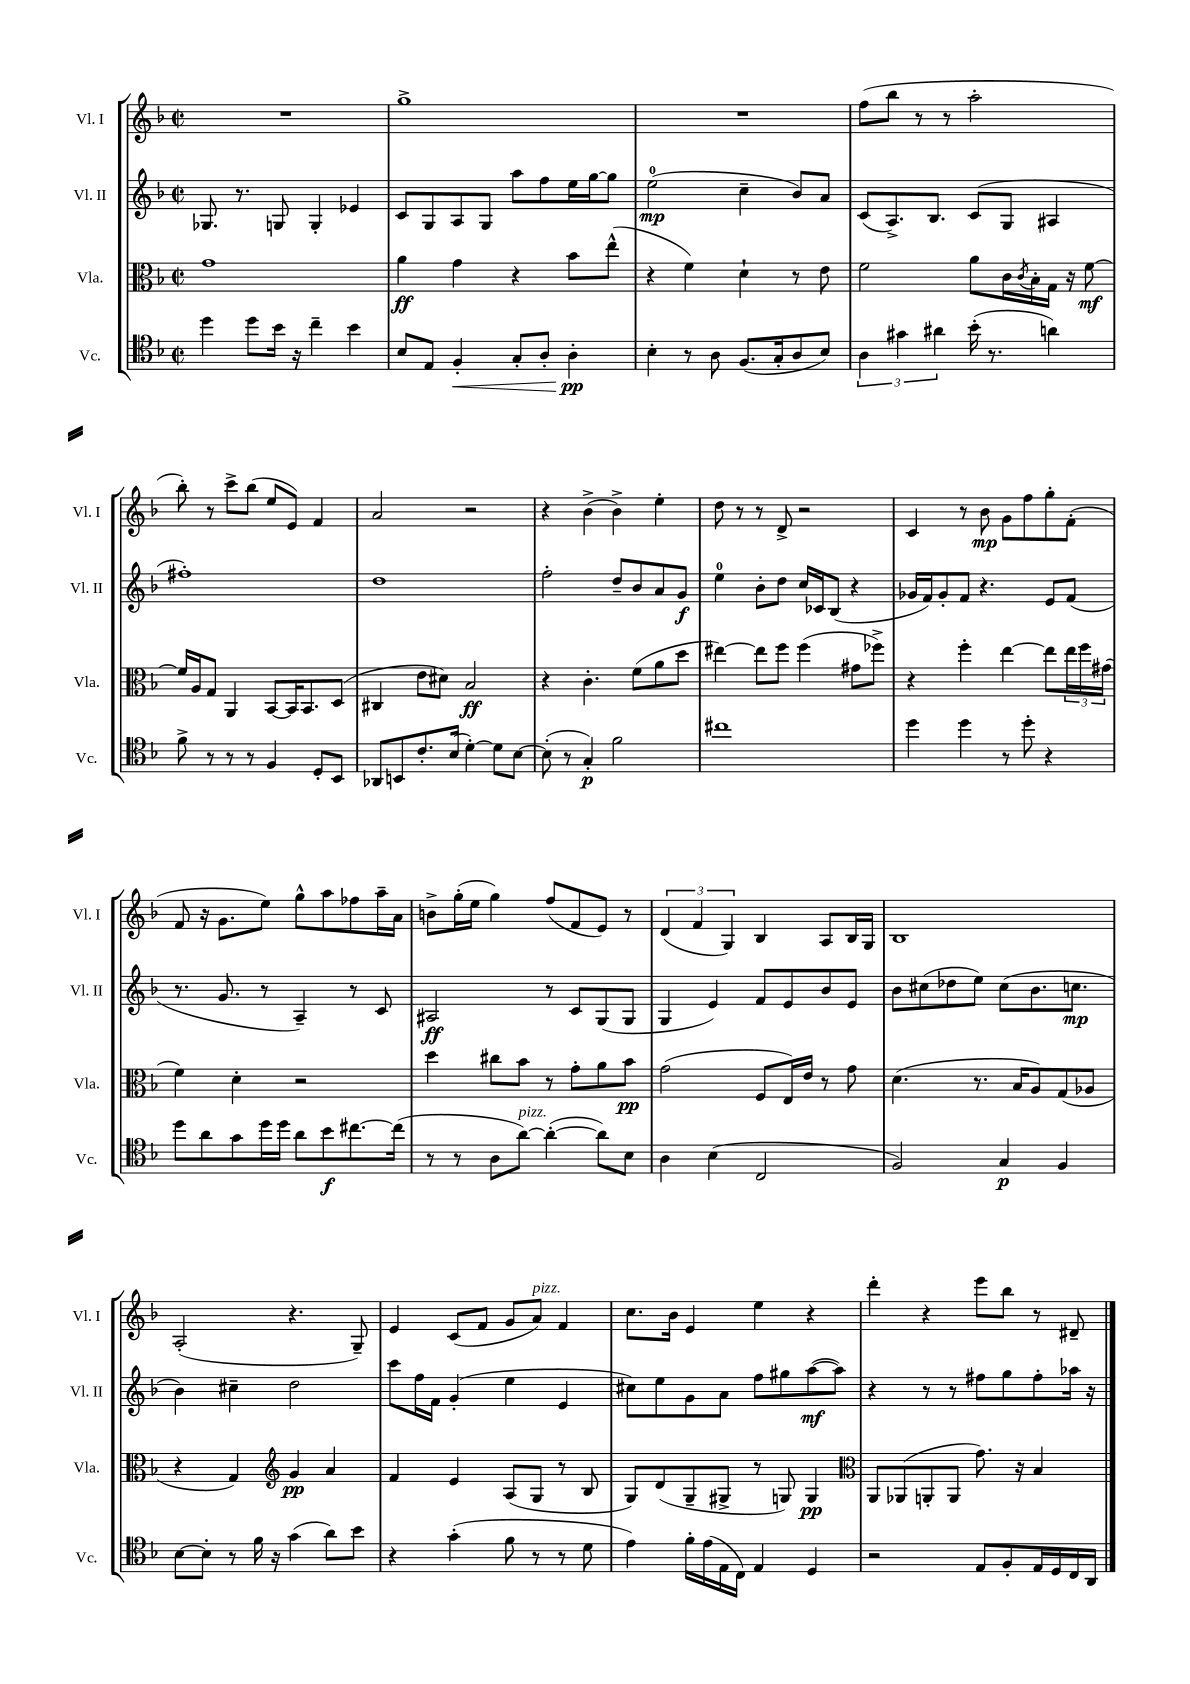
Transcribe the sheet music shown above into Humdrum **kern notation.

**kern	**dynam	**kern	**dynam	**kern	**dynam	**kern	**dynam
*part4	*part4	*part3	*part3	*part2	*part2	*part1	*part1
*staff4	*staff4	*staff3	*staff3	*staff2	*staff2	*staff1	*staff1
*I"Vc.	*	*I"Vla.	*	*I"Vl. II	*	*I"Vl. I	*
*I'Vc.	*	*I'Vla.	*	*I'Vl. II	*	*I'Vl. I	*
*clefC4	*	*clefC3	*	*clefG2	*	*clefG2	*
*k[b-]	*	*k[b-]	*	*k[b-]	*	*k[b-]	*
*M2/2	*	*M2/2	*	*M2/2	*	*M2/2	*
*met(c|)	*	*met(c|)	*	*met(c|)	*	*met(c|)	*
=85	=85	=85	=85	=85	=85	=85	=85
4dd\	.	1g	.	8.G-X/	.	1r	.
.	.	.	.	8.r	.	.	.
8dd\L	.	.	.	.	.	.	.
16b-\Jk	.	.	.	8Gn/	.	.	.
16r	.	.	.	.	.	.	.
4cc~\	.	.	.	4G'/	.	.	.
4b-\	.	.	.	4e-X/	.	.	.
=86	=86	=86	=86	=86	=86	=86	=86
8B-/L	.	4a\	ff	8c/L	.	1gg^	.
8E/J	.	.	.	8G/	.	.	.
!	!LO:HP:b	!	!	!	!	!	!
4F'/	<	4g\	.	8A/	.	.	.
.	.	.	.	8G/J	.	.	.
8G'/L	.	4r	.	8aa\L	.	.	.
8A'/J	.	.	.	8ff\	.	.	.
4A'\	pp	8b-\L	.	16ee\L	.	.	.
.	.	.	.	[16gg\J	.	.	.
.	.	(8ee^^\J	.	8gg\J]	.	.	.
.	[	.	.	.	.	.	.
=87	=87	=87	=87	=87	=87	=87	=87
4B-'\	.	4r	.	(2ee\	mp	1r	.
8r	.	4f\)	.	.	.	.	.
8A\	.	.	.	.	.	.	.
(8.F/L	.	4d`\	.	4cc~\	.	.	.
16G'/k	.	.	.	.	.	.	.
8A/	.	8r	.	8b-/L)	.	.	.
8B-/J)	.	8e\	.	8a/J	.	.	.
=88	=88	=88	=88	=88	=88	=88	=88
6A\	.	2f\	.	(8c/L	.	(8ff\L	.
.	.	.	.	8.A^/)	.	8bb-\J	.
6g#X\	.	.	.	.	.	.	.
.	.	.	.	.	.	8r	.
.	.	.	.	8.B-/J	.	.	.
6a#X\	.	.	.	.	.	.	.
.	.	.	.	.	.	8r	.
(16b-'\	.	8a\L	.	(8c/L	.	2aa'\	.
8.r	.	.	.	.	.	.	.
.	.	16c\L	.	8G/J	.	.	.
.	.	8qc/	.	.	.	.	.
.	.	16B-'\	.	.	.	.	.
4an\)	.	16G\JJ	.	4A#X/	.	.	.
.	.	16r	.	.	.	.	.
.	.	[8f\	mf	.	.	.	.
!!LO:LB:g=z
=89	=89	=89	=89	=89	=89	=89	=89
8f^\	.	16f/LL]	.	1ff#X')	.	8bb-'\)	.
.	.	16A/J	.	.	.	.	.
8r	.	8G/J	.	.	.	8r	.
8r	.	4AA/	.	.	.	8ccc^\L	.
8r	.	.	.	.	.	(8bb-\J	.
4F/	.	[8BB-/L	.	.	.	8ee/L	.
.	.	16BB-/K]	.	.	.	8e/J)	.
.	.	8.BB-/	.	.	.	.	.
8D'/L	.	.	.	.	.	4f/	.
8BB-/J	.	(8D/J	.	.	.	.	.
=90	=90	=90	=90	=90	=90	=90	=90
8AA-X/L	.	4C#X/	.	1dd	.	2a/	.
8BBn/	.	.	.	.	.	.	.
8.c'/	.	8e\L	.	.	.	.	.
.	.	8d#X\J)	.	.	.	.	.
(16B-/Jk	.	.	.	.	.	.	.
[4d'\)	.	2B-/	ff	.	.	2r	.
8d\L]	.	.	.	.	.	.	.
[8B-\J	.	.	.	.	.	.	.
=91	=91	=91	=91	=91	=91	=91	=91
(8B-'\]	.	4r	.	2ff'\	.	4r	.
8r	.	.	.	.	.	.	.
4G'/)	p	4.c'\	.	.	.	(4b-^\	.
2f\	.	.	.	8dd~/L	.	4b-^\)	.
.	.	(8f\L	.	8b-/	.	.	.
.	.	8a\	.	8a/	.	4ee'\	.
.	.	8dd\J	.	8g/J	f	.	.
=92	=92	=92	=92	=92	=92	=92	=92
1cc#X	.	[4ee#X\)	.	4ee\	.	8dd\	.
.	.	.	.	.	.	8r	.
.	.	8ee#\L]	.	8b-'\L	.	8r	.
.	.	8ff\J	.	8dd\J	.	8d^/	.
.	.	(4ff\	.	16cc/LL	.	2r	.
.	.	.	.	16c-X/J	.	.	.
.	.	.	.	(8B-/J	.	.	.
.	.	8g#X\L	.	4r	.	.	.
.	.	8ff-X^\J)	.	.	.	.	.
=93	=93	=93	=93	=93	=93	=93	=93
4dd\	.	4r	.	16g-X/LL	.	4c/	.
.	.	.	.	16f/J)	.	.	.
.	.	.	.	8g-'/	.	.	.
4dd\	.	4ff'\	.	8f/J	.	8r	.
.	.	.	.	4.r	.	8b-\	mp
8r	.	[4ee\	.	.	.	8g\L	.
8dd'\	.	.	.	.	.	8ff\	.
4r	.	8ee\L]	.	8e/L	.	8gg'\	.
.	.	24ee\L	.	(8f/J	.	(8f'\J	.
.	.	24ff\	.	.	.	.	.
.	.	(24g#X\JJ	.	.	.	.	.
!!LO:LB:g=z
=94	=94	=94	=94	=94	=94	=94	=94
8dd\L	.	4f\)	.	8.r	.	8f/	.
8a\	.	.	.	.	.	16r	.
.	.	.	.	8.g/	.	8.g\L	.
8g\	.	4d'\	.	.	.	.	.
16dd\L	.	.	.	8r	.	8ee\J)	.
16dd\JJ	.	.	.	.	.	.	.
8a\L	.	2r	.	4A~/)	.	8gg^^\L	.
8b-\	f	.	.	.	.	8aa\	.
[8.cc#X\	.	.	.	8r	.	8ff-X\	.
.	.	.	.	8c/	.	16aa~\L	.
(16cc#\Jk]	.	.	.	.	.	16a\JJ	.
=95	=95	=95	=95	=95	=95	=95	=95
8r	.	4dd\	.	2A#X/	ff	8bn^\L	.
8r	.	.	.	.	.	(16gg'\L	.
.	.	.	.	.	.	16ee\JJ	.
8A\L	.	8cc#X\L	.	.	.	4gg\)	.
!LO:TX:a:i:t=pizz.	!	!	!	!	!	!	!
[8a\J)	.	8b-\J	.	.	.	.	.
(4a'\_	.	8r	.	8r	.	(8ff/L	.
.	.	8g'\L	.	8c/L	.	8f/	.
8a\L])	.	8a\	.	(8G/	.	8e/J)	.
8B-\J	.	8b-\J	pp	8G/J	.	8r	.
=96	=96	=96	=96	=96	=96	=96	=96
4A\	.	(2g\	.	4G/	.	(6d/	.
.	.	.	.	.	.	6f/	.
(4B-\	.	.	.	4e/)	.	.	.
.	.	.	.	.	.	6G/)	.
2C/	.	8F/L	.	8f/L	.	4B-/	.
.	.	16E/L)	.	8e/	.	.	.
.	.	16e/JJ	.	.	.	.	.
.	.	8r	.	8b-/	.	8A/L	.
.	.	8g\	.	8e/J	.	16B-/L	.
.	.	.	.	.	.	16G/JJ	.
=97	=97	=97	=97	=97	=97	=97	=97
2F/)	.	(4.d\	.	8b-\L	.	1B-	.
.	.	.	.	(8cc#X\	.	.	.
.	.	.	.	8dd-X\	.	.	.
.	.	8.r	.	8ee\J)	.	.	.
4G/	p	.	.	(8cc#\L	.	.	.
.	.	16B-/KL	.	.	.	.	.
.	.	8A/)	.	8.b-\	.	.	.
4F/	.	(8G/	.	.	.	.	.
.	.	.	.	8.ccn\J	mp	.	.
.	.	8A-X/J	.	.	.	.	.
!!LO:LB:g=z
=98	=98	=98	=98	=98	=98	=98	=98
[8B-\L	.	4r	.	4b-\)	.	(2A'/	.
8B-'\J]	.	.	.	.	.	.	.
8r	.	4G/)	.	4cc#X~\	.	.	.
16f\	.	.	.	.	.	.	.
16r	.	.	.	.	.	.	.
*	*	*clefG2	*	*	*	*	*
(4g\	.	4g/	pp	2dd\	.	4.r	.
8a\L)	.	4a/	.	.	.	.	.
8b-\J	.	.	.	.	.	8G~/)	.
=99	=99	=99	=99	=99	=99	=99	=99
4r	.	4f/	.	8ccc\L	.	4e/	.
.	.	.	.	16ff\L	.	.	.
.	.	.	.	16f\JJ	.	.	.
(4g'\	.	4e/	.	(4g'/	.	(8c/L	.
.	.	.	.	.	.	8f/J	.
8f\	.	(8A/L	.	4ee\	.	8g/L	.
!	!	!	!	!	!	!LO:TX:a:i:t=pizz.	!
8r	.	8G/J	.	.	.	8a/J)	.
8r	.	8r	.	4e/	.	4f/	.
8d\	.	8B-/	.	.	.	.	.
=100	=100	=100	=100	=100	=100	=100	=100
4e\)	.	8G/L)	.	8cc#X\L)	.	8.cc\L	.
.	.	(8d/	.	8ee\	.	.	.
.	.	.	.	.	.	16b-\Jk	.
16f'\LL	.	8G~/	.	8g\	.	4e/	.
(16e\	.	.	.	.	.	.	.
16E\	.	8G#X^/J	.	8a\J	.	.	.
16C\JJ)	.	.	.	.	.	.	.
4E/	.	8r	.	8ff\L	.	4ee\	.
.	.	8Gn/)	.	8gg#X\	.	.	.
4D/	.	4G/	pp	([8aa\	mf	4r	.
.	.	.	.	8aa\J])	.	.	.
=101	=101	=101	=101	=101	=101	=101	=101
*	*	*clefC3	*	*	*	*	*
2r	.	8AA/L	.	4r	.	4ddd'\	.
.	.	(8AA-X/	.	.	.	.	.
.	.	8AAn'/	.	8r	.	4r	.
.	.	8AA/J	.	8r	.	.	.
8E/L	.	8.g\)	.	8ff#X\L	.	8eee\L	.
8F'/	.	.	.	8gg\	.	8bb-\J	.
.	.	16r	.	.	.	.	.
16E/L	.	4B-/	.	8ff#'\	.	8r	.
16D/	.	.	.	.	.	.	.
16C/	.	.	.	16aa-X\Jk	.	8d#X~/	.
16AA/JJ	.	.	.	16r	.	.	.
==	==	==	==	==	==	==	==
*-	*-	*-	*-	*-	*-	*-	*-
